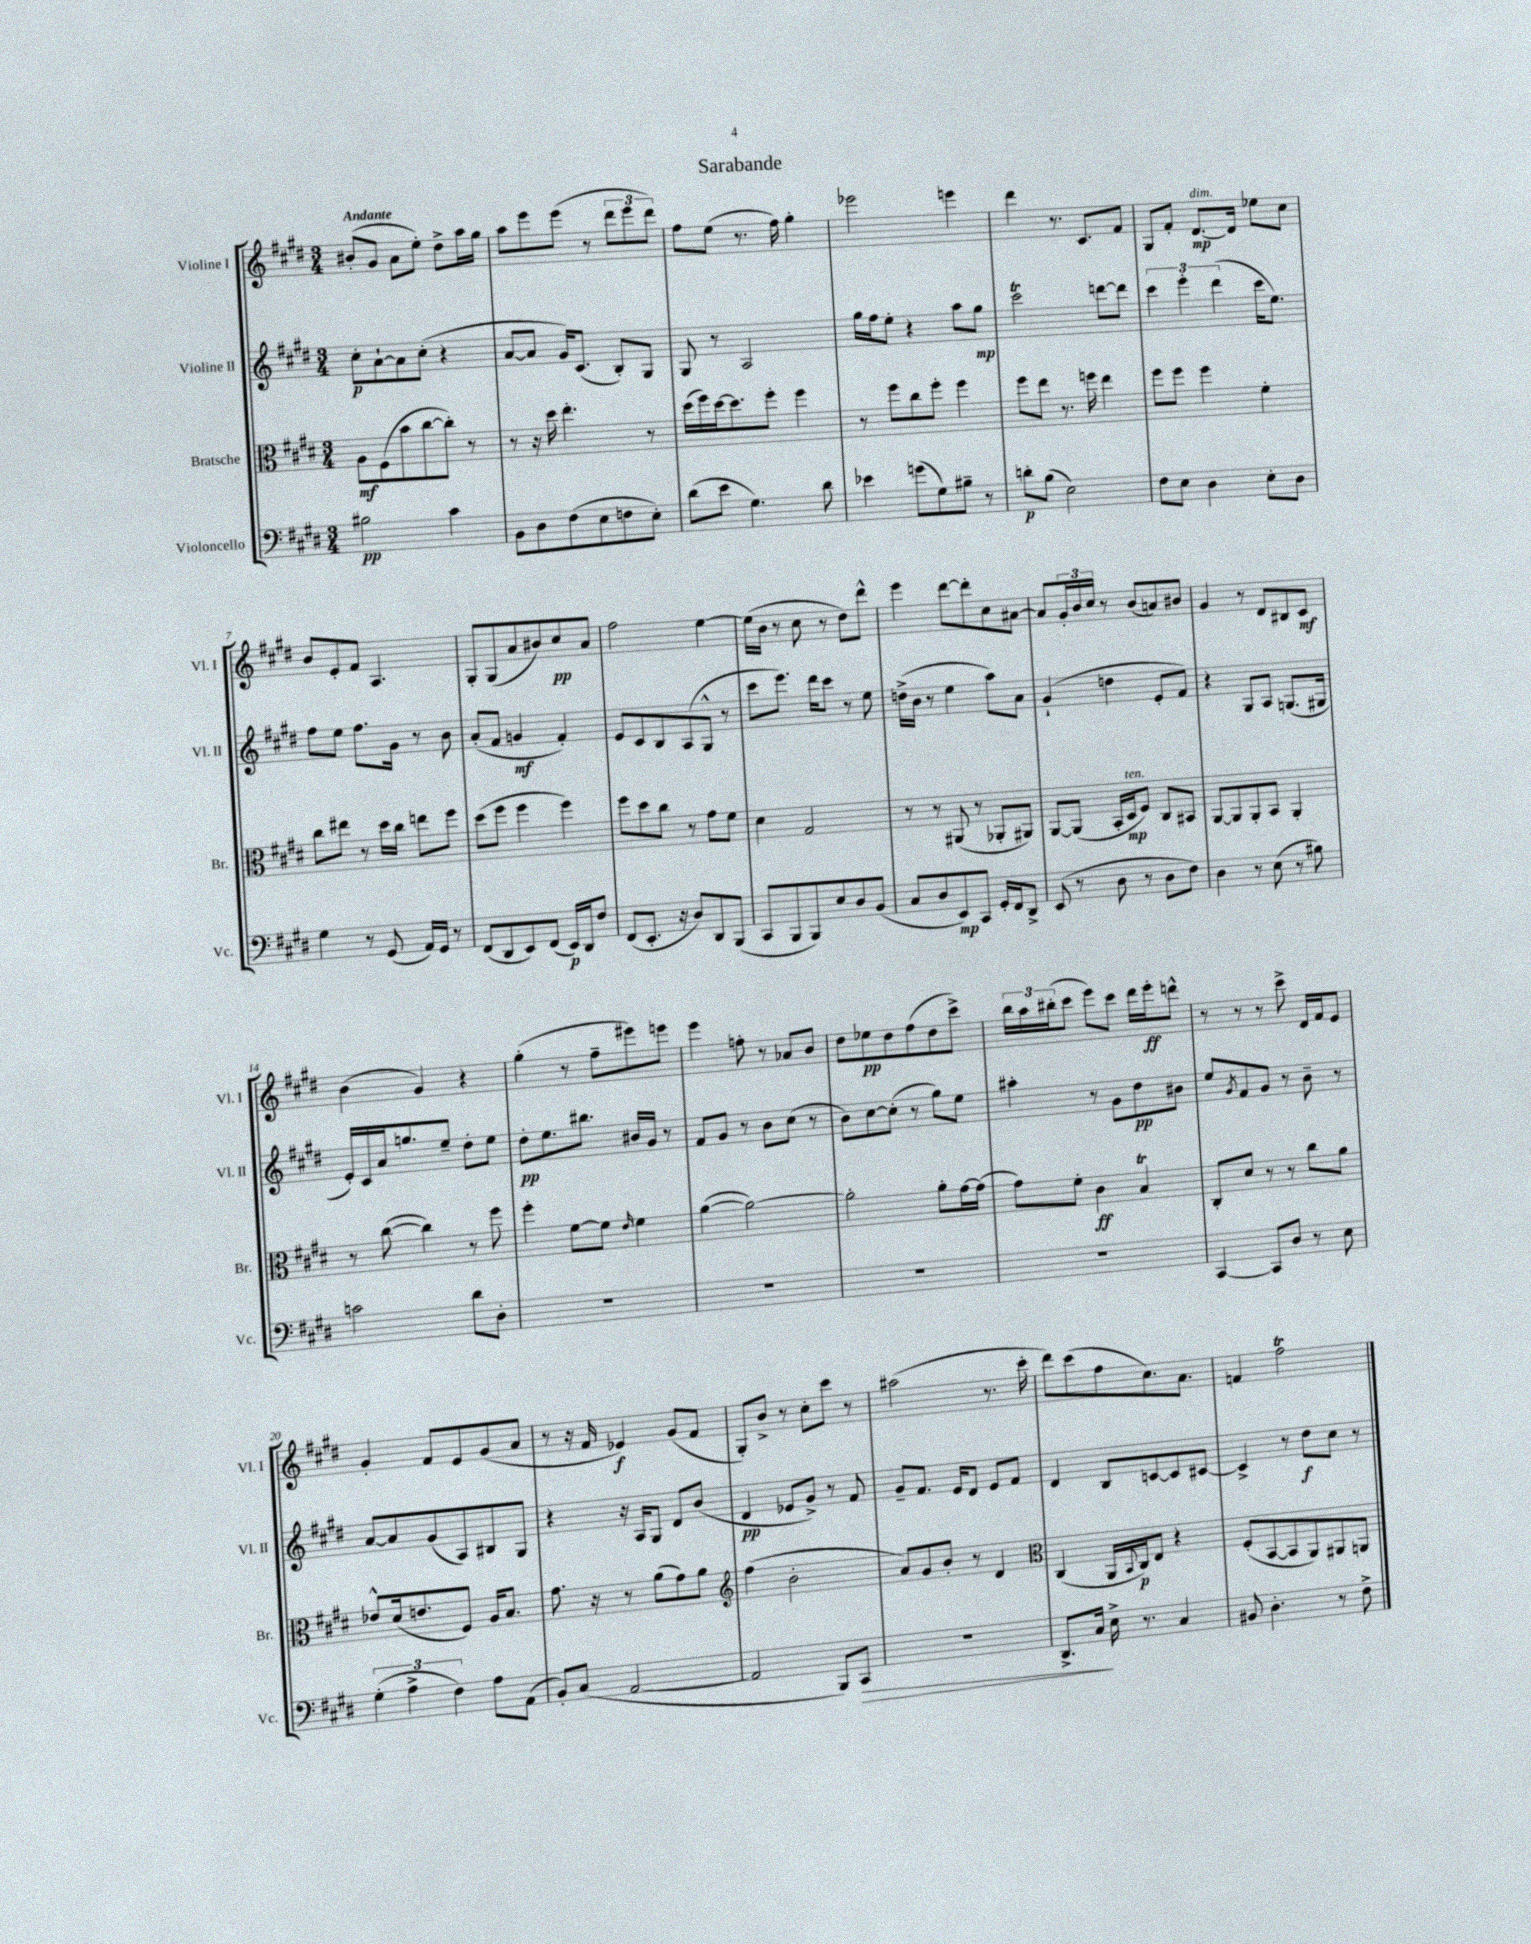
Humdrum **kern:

**kern	**dynam	**kern	**dynam	**kern	**dynam	**kern	**dynam
*part4	*part4	*part3	*part3	*part2	*part2	*part1	*part1
*staff4	*staff4	*staff3	*staff3	*staff2	*staff2	*staff1	*staff1
*I"Violoncello	*	*I"Bratsche	*	*I"Violine II	*	*I"Violine I	*
*I'Vc.	*	*I'Br.	*	*I'Vl. II	*	*I'Vl. I	*
*clefF4	*	*clefC3	*	*clefG2	*	*clefG2	*
*k[f#c#g#d#]	*	*k[f#c#g#d#]	*	*k[f#c#g#d#]	*	*k[f#c#g#d#]	*
*M3/4	*	*M3/4	*	*M3/4	*	*M3/4	*
=1	=1	=1	=1	=1	=1	=1	=1
!	!	!	!	!	!	!LO:TX:a:B:t=Andante	!
2B#X\	pp	8A\L	mf	8cc#'\L	p	(8b#X'/L	.
.	.	(8F#\	.	[8a`\	.	8g#/J	.
.	.	8b\	.	8a\]	.	8a\L	.
.	.	[8cc#\	.	(8cc#'\J	.	8ee'\J)	.
4c#\	.	8cc#'\J])	.	4r	.	8dd#^\L	.
.	.	8r	.	.	.	16aa\L	.
.	.	.	.	.	.	16gg#\JJ	.
=2	=2	=2	=2	=2	=2	=2	=2
8BB\L	.	8r	.	[8a/L	.	8aa\L	.
8D#\	.	16r	.	8a/J]	.	8eee\	.
.	.	16dd#\	.	.	.	.	.
(8F#\	.	4.ee'\	.	16g#/KL)	.	(8eee\J	.
.	.	.	.	(8.c#/J	.	.	.
8E\	.	.	.	.	.	8r	.
8Fn\	.	.	.	8B'/L)	.	12ddd#\L	.
.	.	.	.	.	.	12eee\	.
8E'\J)	.	8r	.	8G#/J	.	.	.
.	.	.	.	.	.	12ddd#\J)	.
=3	=3	=3	=3	=3	=3	=3	=3
(8d#\L	.	(16dd#\LL	.	8G#/	.	8ff#\L	.
.	.	16ff#\)	.	.	.	.	.
8e\J	.	[16dd#\J	.	8r	.	(8ee\J	.
.	.	8.dd#\]	.	.	.	.	.
4.G#\)	.	.	.	2A/	.	8.r	.
.	.	8ff#'\J	.	.	.	.	.
.	.	.	.	.	.	16ff#\)	.
.	.	4ff#\	.	.	.	4gg#'\	.
8d#\	.	.	.	.	.	.	.
=4	=4	=4	=4	=4	=4	=4	=4
4e-X\	.	8r	.	16gg#\LL	.	2eee-X\	.
.	.	.	.	16ff#\J	.	.	.
.	.	8ff#\L	.	8ee'\J	.	.	.
(8gn\L	.	8cc#\	.	4r	.	.	.
8G#\)	.	8ff#'\J	.	.	.	.	.
8B#X~\J	.	4ff#\	.	8aa\L	.	4eeen\	.
8r	.	.	.	8gg#\J	mp	.	.
=5	=5	=5	=5	=5	=5	=5	=5
8dn'\L	p	8ff#\L	.	2ccc#T\	.	4ddd#\	.
(8B\J	.	8ee\J	.	.	.	.	.
2E\)	.	8.r	.	.	.	8.r	.
.	.	16ffn\	.	.	.	8.c#/L	.
.	.	4ee\	.	[8dddn\L	.	.	.
.	.	.	.	8ddd\J]	.	8f#/J	.
=6	=6	=6	=6	=6	=6	=6	=6
8F#\L	.	8ff#\L	.	6ccc#\	.	8G#/L	.
8E\J	.	8ff#\J	.	.	.	8f#'/J	.
.	.	.	.	6eee'\	.	.	.
!	!	!	!	!	!	!LO:TX:a:i:t=dim.	!
4D#\	.	4ff#\	.	.	.	[8.d#/L	mp
.	.	.	.	(6ddd#\	.	.	.
.	.	.	.	.	.	16d#/Jk]	.
8E'\L	.	4f#'\	.	16ccc#\KL	.	8ee-X\L	.
.	.	.	.	8.ee\J)	.	.	.
8D#\J	.	.	.	.	.	8cc#\J	.
!!LO:LB:g=z
=7	=7	=7	=7	=7	=7	=7	=7
4G#\	.	8cc#\L	.	8ff#\L	.	8b/L	.
.	.	8ee#X\J	.	8ee\J	.	8e'/	.
8r	.	8r	.	8.ff#\L	.	8f#/J	.
(8GG#/	.	16dd#\LL	.	.	.	4.A/	.
.	.	16cc#\JJ	.	16g#\Jk	.	.	.
16AA/LL)	.	8een\L	.	8r	.	.	.
16GG#/JJ	.	.	.	.	.	.	.
8r	.	8ff#\J	.	8b\	.	.	.
=8	=8	=8	=8	=8	=8	=8	=8
(8FF#/L	.	(8dd#\L	.	(8a'/L	.	8G#'/L	.
8DD#/	.	8ff#\J	.	8f#/J	.	(8G#/	.
8EE/)	.	4ff#\	.	4gn/	mf	8a/	.
(8FF#/J	.	.	.	.	.	8b#X/)	.
16EE/LL)	p	4ff#\)	.	4f#'/)	.	8cc#/	pp
16DD#/J	.	.	.	.	.	.	.
8F#/J	.	.	.	.	.	8a/J	.
=9	=9	=9	=9	=9	=9	=9	=9
(8FF#/L	.	8ff#\L	.	8e/L	.	2ff#\	.
8.EE'/J	.	8dd#\	.	8c#/	.	.	.
.	.	8cc#\J	.	8B/	.	.	.
16r	.	.	.	.	.	.	.
8D#/L)	.	8r	.	(8A/	.	.	.
8DD#/	.	8g#\L	.	8G#^^/J	.	[4ee\	.
(8BBB/J	.	8f#\J	.	8r	.	.	.
=10	=10	=10	=10	=10	=10	=10	=10
8CC#/L	.	4d#\	.	8ccc#\L	.	(16ee\LL]	.
.	.	.	.	.	.	16b\JJ	.
8BBB/	.	.	.	8.eee\J)	.	8r	.
8BBB/)	.	2G#/	.	.	.	8cc#\	.
.	.	.	.	16ddd#\KL	.	.	.
8E/	.	.	.	8ccc#\J	.	8r	.
8D#/	.	.	.	8r	.	8dd#\L)	.
(8BB/J	.	.	.	8ee\	.	8ddd#^^\J	.
=11	=11	=11	=11	=11	=11	=11	=11
8C#/L	.	8r	.	(16ddn^\LL	.	4eee\	.
.	.	.	.	16b\JJ	.	.	.
8D#/	.	8r	.	8r	.	.	.
8EE/)	mp	(8AA#X/	.	4ee\	.	[8ddd#\L	.
8CC#/J	.	8r	.	.	.	8ddd#'\]	.
16GG#'/LL	.	8AA-X'/L	.	8aa\L)	.	8cc#\	.
16FF#/J	.	.	.	.	.	.	.
8DD#^/J	.	8AA#X/J)	.	8a\J	.	[8a#X\J	.
=12	=12	=12	=12	=12	=12	=12	=12
(8EE/	.	[8AA/L	.	(4g#`/	.	8a#/L]	.
8r	.	(8AA/J]	.	.	.	24g#'/L	.
.	.	.	.	.	.	24b/	.
.	.	.	.	.	.	24cc#/JJ	.
8D#\	.	16BB'/LL	.	4ddn\	.	8r	.
!	!	!LO:TX:a:i:t=ten.	!	!	!	!	!
.	.	16D#/J	mp	.	.	.	.
8r	.	8F#/J)	.	.	.	(8b/L	.
8D#\L	.	8C#/L	.	8e'/L	.	8an/)	.
8F#\J)	.	8BB#X/J	.	8f#/J)	.	8b#X/J	.
=13	=13	=13	=13	=13	=13	=13	=13
4D#\	.	[8AA/L	.	4r	.	4g#/	.
.	.	8AA/]	.	.	.	.	.
8r	.	8AA'/	.	8G#/L	.	8r	.
(8E\	.	8BB/J	.	8A/J	.	8d#/L	.
8r	.	4AA'/	.	(8.Gn/L	.	8B#X/	.
8B#X\)	.	.	.	.	.	8c#/J	mf
.	.	.	.	16G#X/Jk	.	.	.
!!LO:LB:g=z
=14	=14	=14	=14	=14	=14	=14	=14
2cn\	.	8r	.	16e'/LL)	.	(4b\	.
.	.	.	.	16c#/	.	.	.
.	.	([8cc#\	.	16a/J	.	.	.
.	.	.	.	8.ggn/	.	.	.
.	.	4cc#\])	.	.	.	4g#/)	.
.	.	.	.	8ee~/J	.	.	.
8d#\L	.	8r	.	8dd#'\L	.	4r	.
8D#'\J	.	8ff#\	.	8ee\J	.	.	.
=15	=15	=15	=15	=15	=15	=15	=15
2.r	.	4ff#'\	.	8dd#'\L	pp	(4gg#'\	.
.	.	.	.	8.ee\	.	.	.
.	.	[8f#\L	.	.	.	8r	.
.	.	.	.	8.bb#X\J	.	.	.
.	.	8f#\J]	.	.	.	8ff#~\L	.
.	.	16qqe/	.	.	.	.	.
.	.	4f#\	.	16b#X/LL	.	8eee#X\)	.
.	.	.	.	16g#/JJ	.	.	.
.	.	.	.	8r	.	8eeen\J	.
=16	=16	=16	=16	=16	=16	=16	=16
2.r	.	([4a\	.	8f#/L	.	4eee\	.
.	.	.	.	8g#/J	.	.	.
.	.	2a\_)	.	8r	.	8ffn'\	.
.	.	.	.	8b\L	.	8r	.
.	.	.	.	(8cc#\J	.	8a-X/L	.
.	.	.	.	8r	.	8b/J	.
=17	=17	=17	=17	=17	=17	=17	=17
2.r	.	2a'\]	.	8b\L)	.	8dd#\L	.
.	.	.	.	[8cc#\	.	8ee-X\	pp
.	.	.	.	(8cc#'\J]	.	8dd#\	.
.	.	.	.	8r	.	(8ff#\	.
.	.	8a'\L	.	8gg#\L)	.	8dd#\	.
.	.	[16g#\L	.	8ee\J	.	8ccc#^\J)	.
.	.	(16g#\JJ]	.	.	.	.	.
=18	=18	=18	=18	=18	=18	=18	=18
2.r	.	8g#\L)	.	4aa#X'\	.	24bb\LL	.
.	.	.	.	.	.	24aa\	.
.	.	.	.	.	.	(24bb#X'\J	.
.	.	8f#'\J	.	.	.	8ccc#\J	.
.	.	4c#\	ff	8r	.	8eee\L)	.
.	.	.	.	8g#\L	.	8ccc#\J	.
.	.	4BT/	.	8dd#\	pp	16ddd#\LL	.
.	.	.	.	.	.	16eee'\J	ff
.	.	.	.	8b#X\J	.	8dddn^^\J	.
=19	=19	=19	=19	=19	=19	=19	=19
[4CC#/	.	8C#'/L	.	8ee/L	.	8r	.
.	.	.	.	8qg#/	.	.	.
.	.	8d#/J	.	8f#/	.	8r	.
8CC#/L]	.	8r	.	8g#/J	.	8r	.
8D#/J	.	8r	.	8r	.	8ccc#^\	.
8r	.	8cc#\L	.	8b~\	.	16d#/LL	.
.	.	.	.	.	.	16f#/J	.
8E\	.	8a\J	.	8r	.	8e/J	.
!!LO:LB:g=z
=20	=20	=20	=20	=20	=20	=20	=20
(6G#'\	.	8e-X^^/L	.	[8a/L	.	4g#'/	.
.	.	(16d#/k	.	8a/]	.	.	.
6A^\	.	.	.	.	.	.	.
.	.	8.en/	.	.	.	.	.
.	.	.	.	(8g#/	.	8f#/L	.
6F#\)	.	.	.	.	.	.	.
.	.	8F#/J)	.	8A/)	.	8e/	.
8A\L	.	16A/KL	.	8B#X/	.	(8g#/	.
.	.	8.B/J	.	.	.	.	.
(8AA\J	.	.	.	8G#/J	.	8a/J	.
=21	=21	=21	=21	=21	=21	=21	=21
8BB'/L)	.	8.g#\	.	4r	.	8r	.
(8C#/J	.	.	.	.	.	16r	.
.	.	16r	.	.	.	16f#/	.
[2AA/	.	8r	.	16r	.	4e-X/)	f
.	.	.	.	16A/KL	.	.	.
.	.	(8a\L	.	8G#/J	.	.	.
.	.	8g#\)	.	8d#/L	.	(8g#/L	.
.	.	8a\J	.	(8b/J	.	8f#/J	.
=22	=22	=22	=22	=22	=22	=22	=22
*	*	*clefG2	*	*	*	*	*
2AA/]	.	(4ff#\	.	4d#/	pp	8G#'/L)	.
.	.	.	.	.	.	8b^/J	.
.	.	2b'\	.	8e-X/L	.	8r	.
.	.	.	.	8g#^/J)	.	8cc#'\L	.
8BBB/L)	.	.	.	8r	.	8ccc#\J	.
!	!LO:HP:b	!	!	!	!	!	!
8CC#/J	>	.	.	8f#/	.	8r	.
=23	=23	=23	=23	=23	=23	=23	=23
2.r	.	8a/L)	.	8g#~/L	.	(2aa#X\	.
.	.	8g#/	.	8.f#/J	.	.	.
.	.	8b'/J	.	.	.	.	.
.	.	.	.	16e/KL	.	.	.
.	.	8r	.	8d#/J	.	.	.
.	.	4d#/	.	8e/L	.	8.r	.
.	.	.	.	8f#/J	.	.	.
.	.	.	.	.	.	16ccc#'\	.
=24	=24	=24	=24	=24	=24	=24	=24
*	*	*clefC3	*	*	*	*	*
8.DD#^/L	.	(4C#/	.	4d#/	.	8ddd#\L)	.
.	.	.	.	.	.	(8ccc#\	.
16C#/Jk	.	.	.	.	.	.	.
16E^\	]	16AA/LL	.	8B/L	.	8ff#\	.
.	.	8qqBB/	.	.	.	.	.
8.r	.	16C#/J)	p	.	.	.	.
.	.	8E/J	.	[8cn/	.	8.cc#\)	.
4C#/	.	4r	.	8c/]	.	.	.
.	.	.	.	.	.	8.a\J	.
.	.	.	.	[8c#X/J	.	.	.
=25	=25	=25	=25	=25	=25	=25	=25
8BB#X/	.	(8F#'/L	.	4c#^/]	.	4fn/	.
4.D#'\	.	[8BB/	.	.	.	.	.
.	.	8BB/]	.	8r	.	2ff#T\	.
.	.	8AA/)	.	8dd#\L	f	.	.
8r	.	8AA#X/	.	8cc#\J	.	.	.
8F#^\	.	8AAn/J	.	8r	.	.	.
==	==	==	==	==	==	==	==
*-	*-	*-	*-	*-	*-	*-	*-
